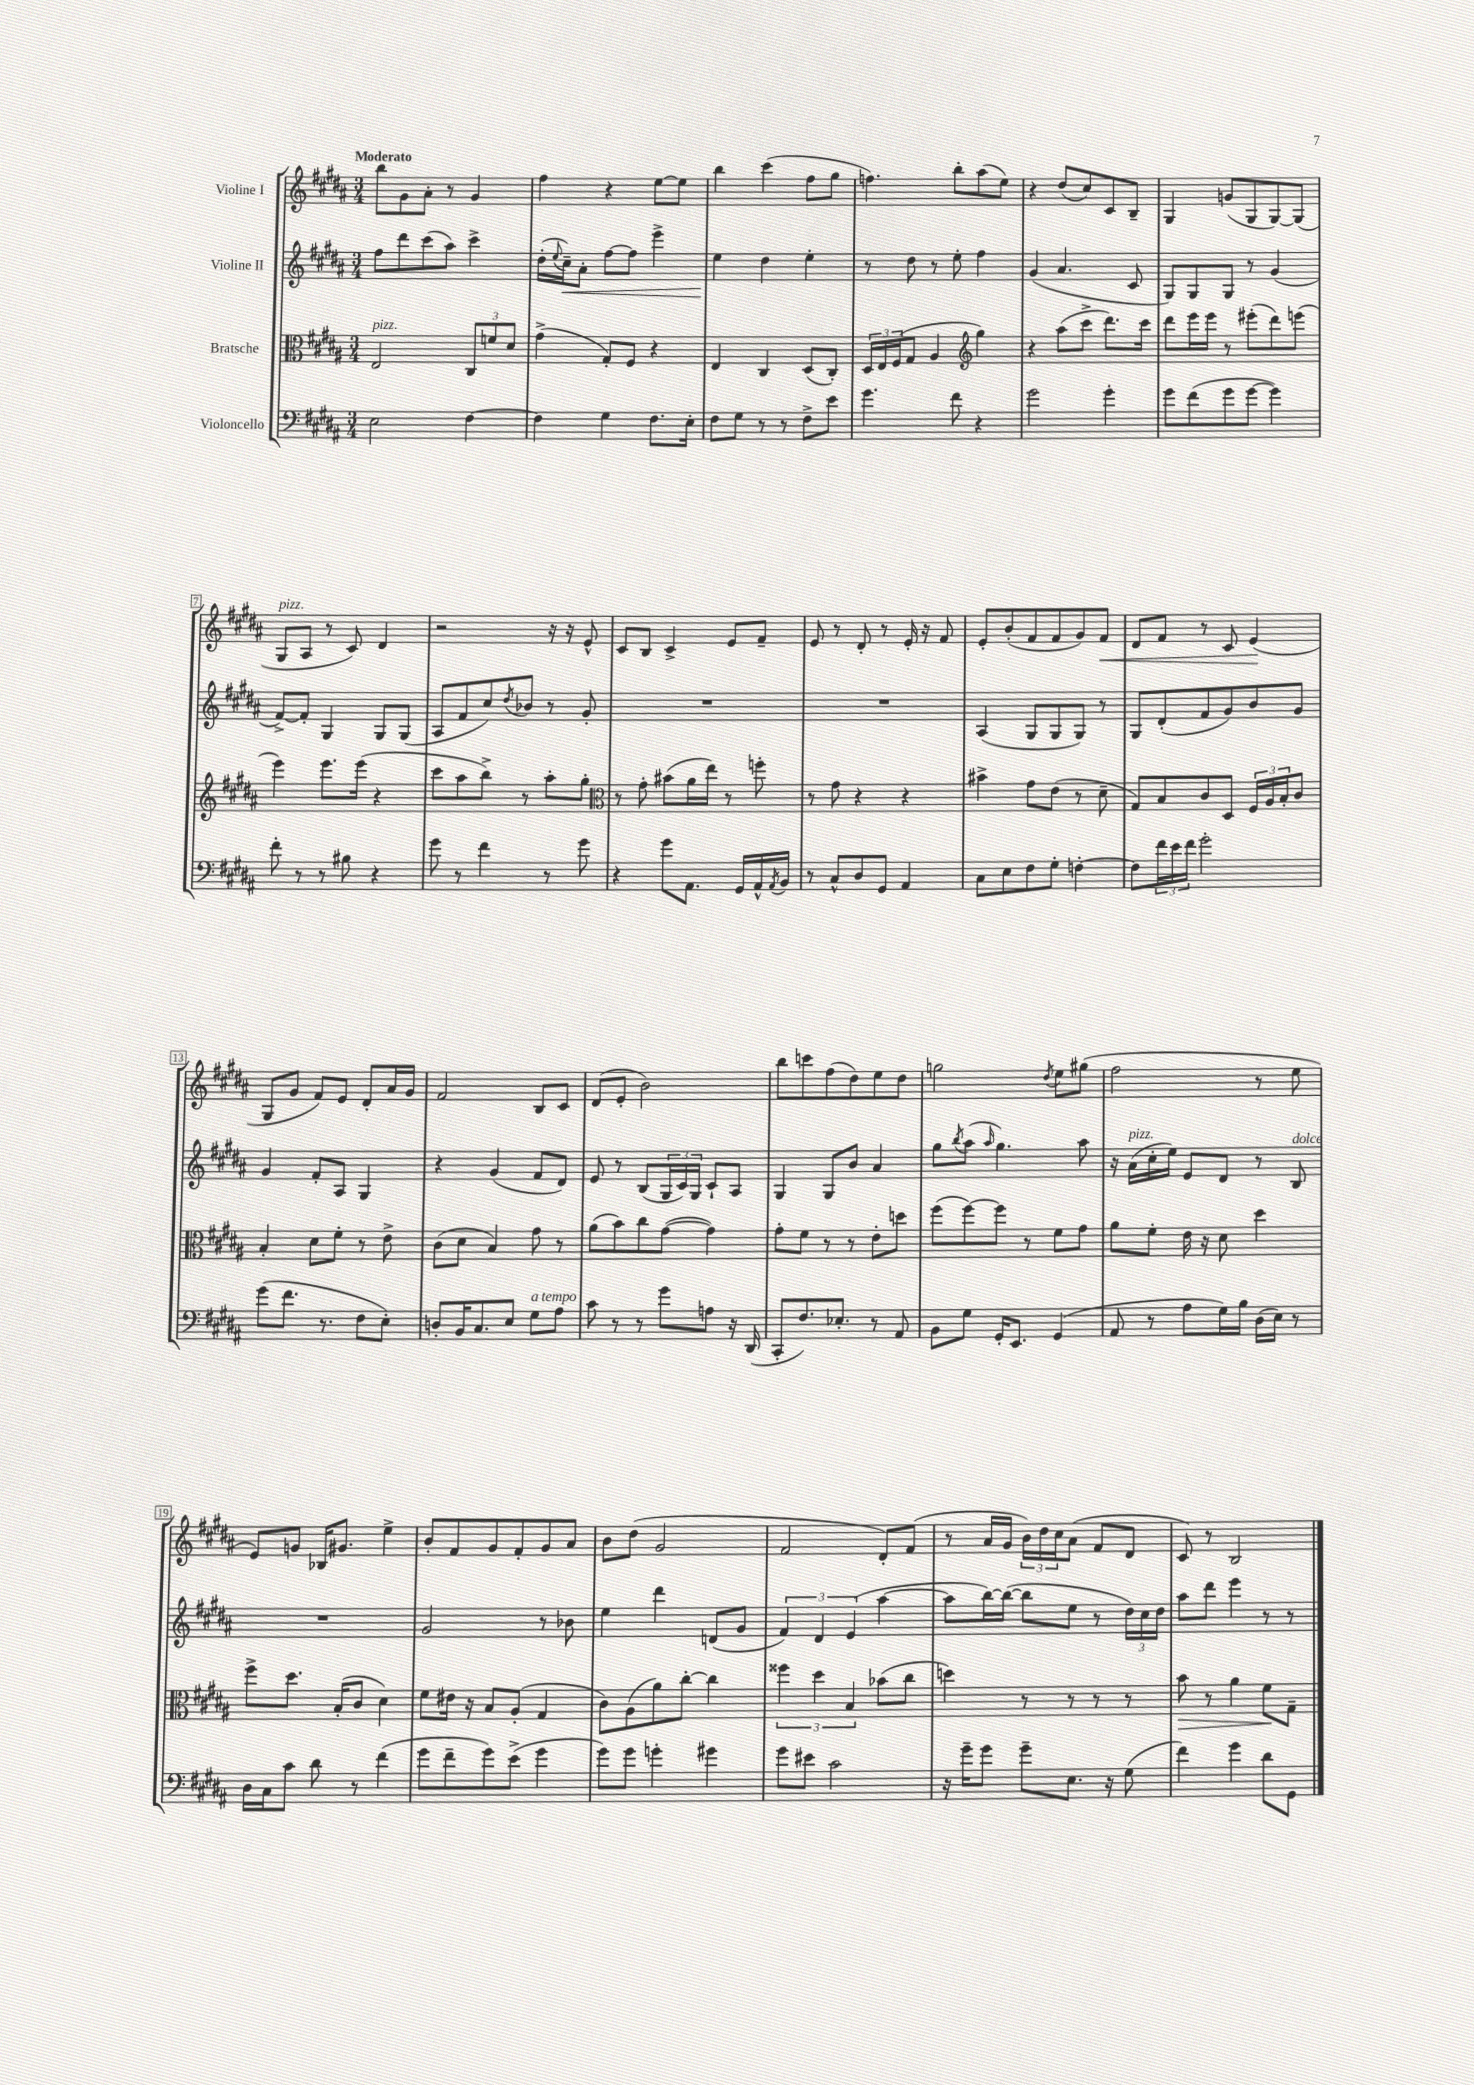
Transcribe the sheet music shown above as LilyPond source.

<<
\new StaffGroup <<
\new Staff = "s0" \with { instrumentName = "Violine I" } {
    \clef treble \key b \major \numericTimeSignature \time 3/4 \tempo "Moderato"
    b''8 gis'8 ais'8-. r8 gis'4 |
    fis''4 r4 e''8~ e''8 |
    b''4 cis'''4( fis''8 gis''8 |
    f''4.) b''8-. ais''8( e''8) |
    r4 dis''8( cis''8) cis'8 b8-- |
    gis4 g'8( gis8 gis8~) gis8( |
    gis8^\markup { \italic "pizz." } ais8 r8 cis'8) dis'4 |
    r2 r16 r16 e'8-^ |
    cis'8 b8 cis'4-> e'8 fis'8-- |
    e'8 r8 dis'8-. r8 e'16-. r16 fis'8 |
    e'8-. b'8-.( fis'8 fis'8 gis'8) fis'8\< |
    dis'8 fis'8 r8 cis'8 e'4\!( |
    gis8 gis'8 fis'8) e'8 dis'8-. ais'16 gis'16 |
    fis'2 b8 cis'8 |
    dis'8( e'8-. b'2) |
    b''8 c'''8 fis''8( dis''8) e''8 dis''8 |
    g''2 \acciaccatura { dis''8 } e''8 gis''8( |
    fis''2 r8 e''8 |
    e'8) g'8 bes16 gis'8. e''4-> |
    b'8-. fis'8 gis'8 fis'8-. gis'8 ais'8 |
    b'8 dis''8( gis'2 |
    fis'2 dis'8-.) fis'8( |
    r8 ais'16 gis'16 \tuplet 3/2 { b'16) dis''16 cis''16 } ais'8( fis'8 dis'8 |
    cis'8) r8 b2 \bar "|." |
}
\new Staff = "s1" \with { instrumentName = "Violine II" } {
    \clef treble \key b \major \numericTimeSignature \time 3/4
    fis''8 dis'''8 cis'''8( ais''8) cis'''4-> |
    dis''16-.( \appoggiatura { e''8 } cis''16--\<) ais'8-. fis''8~ fis''8 e'''4-> |
    e''4\! dis''4 e''4-. |
    r8 dis''8 r8 e''8-. fis''4 |
    gis'4( ais'4. cis'8 |
    gis8) gis8 gis8 r8 gis'4( |
    fis'8~->) fis'8-. gis4 gis8 gis8( |
    ais8 fis'8 cis''8) \acciaccatura { dis''8 } bes'8 r8 gis'8-. |
    R2. |
    R2. |
    ais4( gis8 gis8 gis8) r8 |
    gis8 dis'8-.( fis'8 gis'8) b'8 gis'8 |
    gis'4 fis'8-. ais8 gis4 |
    r4 gis'4( fis'8 dis'8) |
    e'8 r8 b8( \tuplet 3/2 { gis16 cis'16) gis16 } cis'8-! ais8 |
    gis4 gis8 b'8 ais'4 |
    gis''8 \acciaccatura { b''8 } ais''8( \grace { ais''16 } gis''4.) ais''8 |
    r16 ais'16^\markup { \italic "pizz." }( cis''16-. e''16) e'8 dis'8 r8 b8^\markup { \italic "dolce" } |
    R2. |
    gis'2 r8 bes'8 |
    e''4 dis'''4 d'8( gis'8 |
    \tuplet 3/2 { fis'4) dis'4 e'4( } ais''4~ |
    ais''8 b''16~) b''16~( b''8 e''8 r8 \tuplet 3/2 { dis''16) cis''16 dis''16 } |
    ais''8 dis'''8 e'''4 r8 r8 \bar "|." |
}
\new Staff = "s2" \with { instrumentName = "Bratsche" } {
    \clef alto \key b \major \numericTimeSignature \time 3/4
    e2^\markup { \italic "pizz." } \tuplet 3/2 { cis8 f'8 dis'8 } |
    gis'4->( gis8-.) fis8 r4 |
    e4 cis4 dis8( cis8-.) |
    \tuplet 3/2 { dis16 e16 fis16( } gis8 ais4 \clef treble gis''4) |
    r4 ais''8( cis'''8-> dis'''8.) cis'''16 |
    dis'''8 e'''16 e'''16 r8 eis'''8-.( dis'''8) e'''8( |
    e'''4) e'''8. e'''16( r4 |
    cis'''8 ais''8 b''8->) r8 ais''8-. gis''8-. |
    \clef alto r8 gis'8-. bis'8( ais'16 e''16) r8 f''8-. |
    r8 gis'8 r4 r4 |
    bis'4-> gis'8 e'8( r8 dis'8-- |
    gis8) b8 cis'8 dis8 \tuplet 3/2 { fis16 ais16 b16-. } cis'8 |
    b4-. dis'8 fis'8-. r8 e'8-> |
    cis'8( dis'8 b4) gis'8 r8 |
    ais'8( b'8) cis''8 gis'8~( gis'4) |
    gis'8-. fis'8 r8 r8 e'8-. d''8 |
    fis''8( fis''8~) fis''8 r8 fis'8 gis'8 |
    ais'8 fis'8-. e'16 r16 dis'8 dis''4 |
    fis''8-> dis''8. b16-.( cis'8 dis'4) |
    fis'8 eis'16 r16 b8 ais8-.( gis4 |
    cis'8) ais8( ais'8) cis''8~-. cis''4 |
    \tuplet 3/2 { fisis''4 dis''4 b4 } bes'8( cis''8 |
    d''4) r8 r8 r8 r8 |
    b'8\> r8 ais'4 fis'8\! gis8-- \bar "|." |
}
\new Staff = "s3" \with { instrumentName = "Violoncello" } {
    \clef bass \key b \major \numericTimeSignature \time 3/4
    e2 fis4~ |
    fis4 gis4 fis8. e16-. |
    fis8 gis8 r8 r8 fis8-> e'8 |
    gis'4. fis'8 r4 |
    gis'2 gis'4-. |
    gis'8 fis'8( gis'8 gis'8~ gis'4) |
    fis'8-. r8 r8 bis8 r4 |
    gis'8 r8 fis'4 r8 gis'8 |
    r4 gis'8 ais,8. gis,16 ais,16-^ \acciaccatura { ais,8 } b,16 |
    r8 cis8-^ dis8 gis,8 ais,4 |
    cis8 e8 fis8 gis8-. f4~-. |
    f8 \tuplet 3/2 { fis'16 e'16 fis'16 } gis'2-. |
    gis'8( fis'8. r8. fis8 e8-.) |
    d8-. b,16 cis8. e8 gis8^\markup { \italic "a tempo" } ais8 |
    cis'8 r8 r8 gis'8 a8 r16 dis,16( |
    cis,8-. fis8.) ees8.-. r8 ais,8 |
    b,8 gis8 gis,16-. e,8. gis,4( |
    ais,8 r8 ais8 gis16) b16 dis16( e16) r8 |
    dis16 cis16 cis'8 dis'8 r8 fis'4( |
    gis'8 fis'8-- gis'8) e'8->( gis'4 |
    gis'8) gis'8 g'4-. gis'4 |
    gis'8 eis'8 cis'2 |
    r16 gis'16-- gis'8 gis'8-- e8. r16 gis8( |
    fis'4) gis'4 dis'8 gis,8 \bar "|." |
}
>>
>>
\layout { \context { \Score \override BarNumber.stencil = #(make-stencil-boxer 0.1 0.3 ly:text-interface::print) } }
